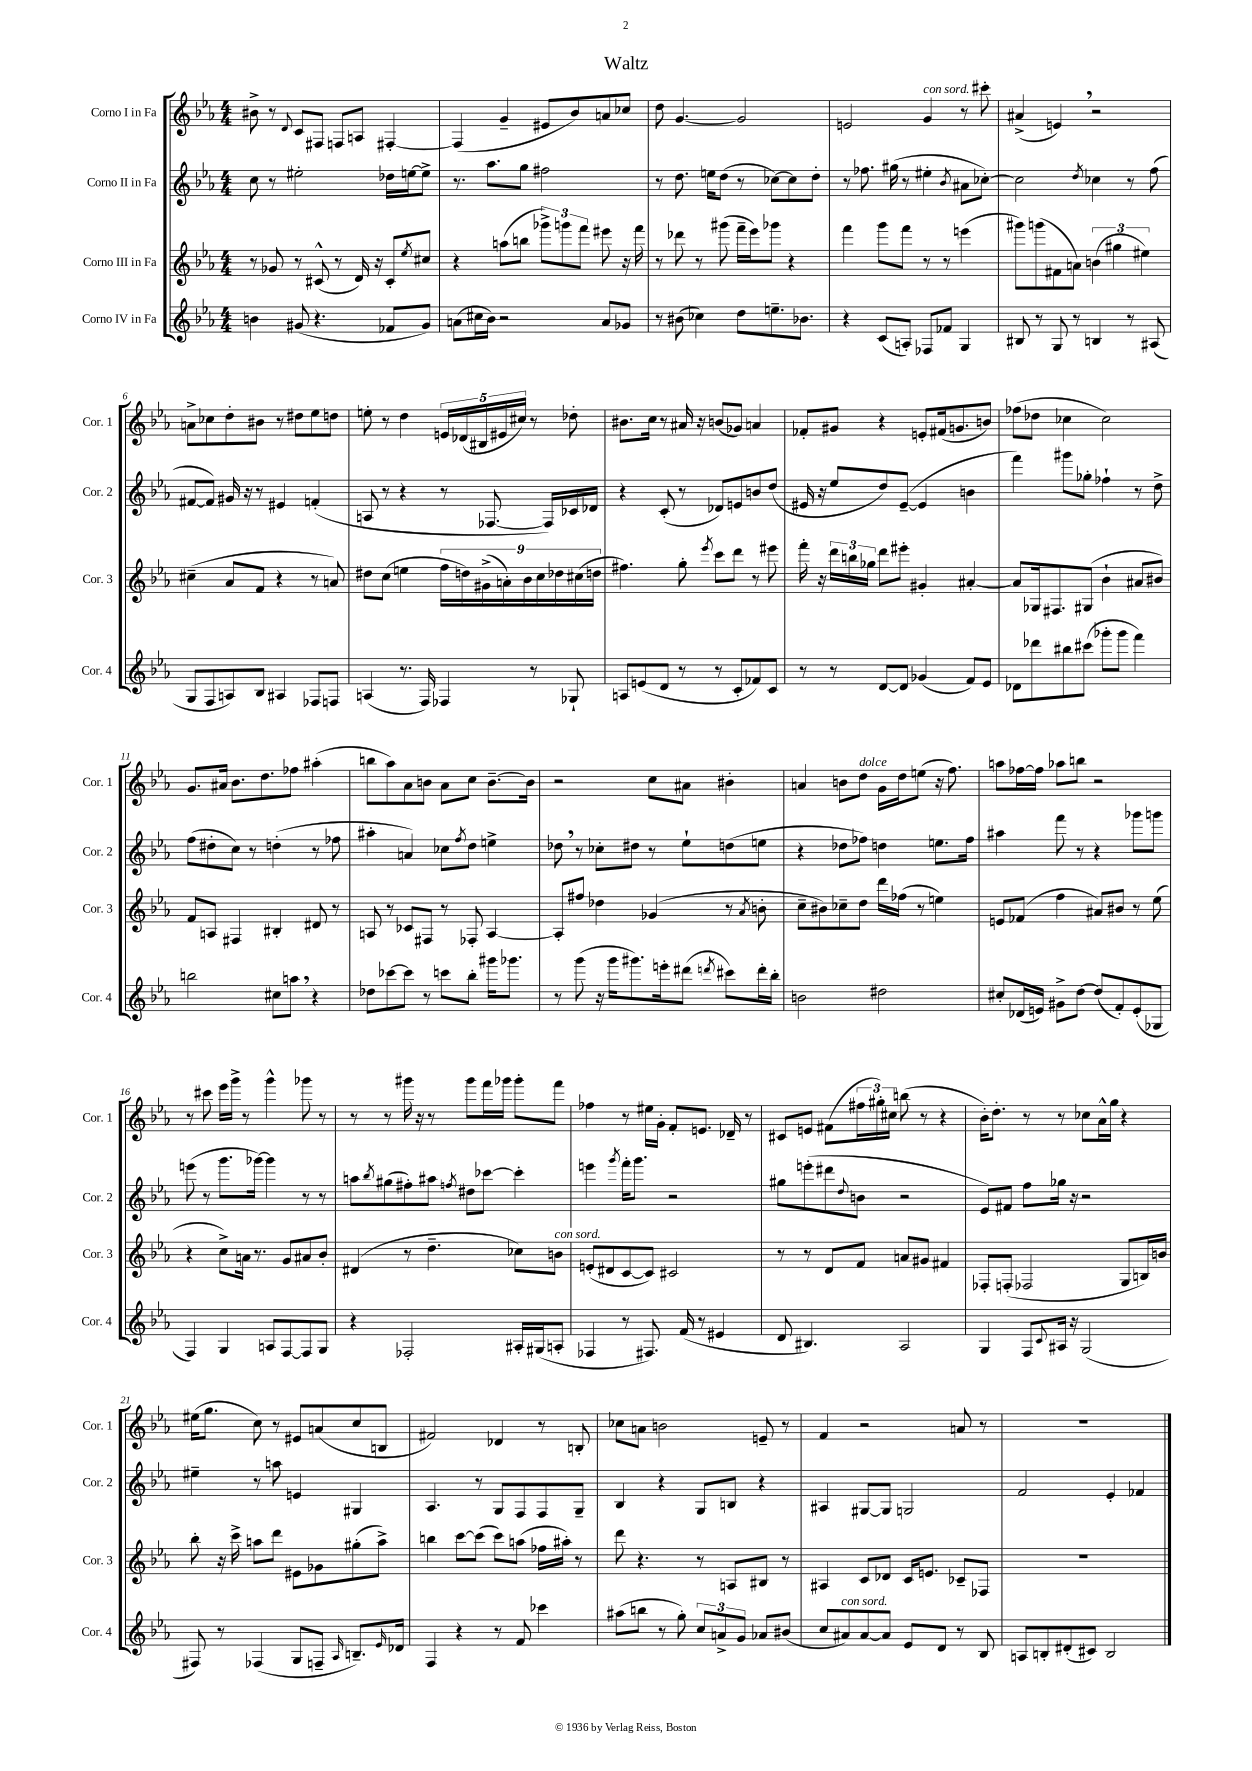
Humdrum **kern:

**kern	**kern	**kern	**kern
*part4	*part3	*part2	*part1
*staff4	*staff3	*staff2	*staff1
*I"Corno IV in Fa	*I"Corno III in Fa	*I"Corno II in Fa	*I"Corno I in Fa
*I'Cor. 4	*I'Cor. 3	*I'Cor. 2	*I'Cor. 1
*clefG2	*clefG2	*clefG2	*clefG2
*k[b-e-a-]	*k[b-e-a-]	*k[b-e-a-]	*k[b-e-a-]
*M4/4	*M4/4	*M4/4	*M4/4
=1	=1	=1	=1
4bn\	8r	8cc\	8b#X^\
.	8g-X/	8r	8r
.	.	.	8qqd/
(8g#X/	8r	2ee#X'\	8c/L
4.r	(8c#X^^/	.	8F#X/J
.	8r	.	8Fn/L
.	16d/)	.	8An/J
.	16r	.	.
8f-X/L	8c#'/L	16dd-X\LL	[4F#X'/
.	.	[16een\J	.
.	8qee-/	.	.
8g#/J)	8cc#X/J	8ee^\J]	.
=2	=2	=2	=2
(8an\L	4r	8.r	(4F#/]
16cc#X\L	.	.	.
16b-\JJ)	.	8.aa-\L	.
2r	(8aan\L	.	4g~/
.	8bbn\J	8gg\J	.
.	12ggg-X^\L)	2ff#X\	8e#X/L
.	12gggn\	.	.
.	.	.	8b-/)
.	12fff\J	.	.
8a/L	8eee#X\	.	8an/
8g-X/J	16r	.	8cc-X/J
.	16fff\	.	.
=3	=3	=3	=3
8r	8r	8r	8dd\
(8b#X\	8ddd-X\	8.dd\	[4.g/
4cc-X\)	8r	.	.
.	.	16een\KL	.
.	(8ggg#X\	(8dd\J	.
8dd\L	16fff~\LL	8r	2g/]
.	16eee-\J)	.	.
8.een~\	8ggg-X\J	[8cc-X\L)	.
.	4r	8cc-\]	.
8.b-X\J	.	.	.
.	.	8dd'\J	.
=4	=4	=4	=4
4r	4fff\	8r	2en/
.	.	8.ff-X\	.
(8c/L	8ggg\L	.	.
.	.	(16gg#X\	.
8An'/J)	8fff\J	8r	.
!	!	!	!LO:TX:a:i:t=con sord.
8F-X/L	8r	4ee#X'\	4g/
8f-X/J	8r	.	.
.	.	8qb-/	.
4G/	(4eeen\	8a#X\L	8r
.	.	[8cc-X'\J)	8ccc#X'\
=5	=5	=5	=5
8B#X/	8ggg#X\L)	2cc-\]	(4a#X^/
8r	(8gggn\	.	.
8G/	8f#X\	.	4en,/)
8r	8an\J)	.	.
.	.	8qdd/	.
4Bn/	(6bn\	4cc-X\	2r
.	6gg#X\	.	.
8r	.	8r	.
.	6ee#X\)	.	.
(8A#X/	.	(8ff\	.
!!LO:LB:g=z
=6	=6	=6	=6
8G/L	(4cc#X~\	[8f#X/L	8an^\L
8F/	.	8f#/J])	8cc-X\
8An/)	8a-/L	16g#X/	8dd'\
.	.	16r	.
8B-/J	8f/J	8r	8b#X\J
4A#X/	4r	4e#X/	8r
.	.	.	8dd#X\L
8F-X/L	8r	(4fn'/	8ee-\
8Fn/J	8an/)	.	8ddn\J
=7	=7	=7	=7
(4An/	8dd#X\L	8An/	8een'\
.	(8cc\J	8r	8r
8.r	4een\	4r	4dd\
16F/)	.	.	.
4F-X/	18ff\LL	8r	20en/LL
.	.	.	(20d-X/
.	18ddn\)	.	.
.	.	.	20B#X/
.	(18g#X^\	.	.
.	.	[8.F-X/	.
.	.	.	20e#X/
.	18an'\)	.	.
.	.	.	20cc#X/JJ)
.	18b-\	.	.
8r	.	.	8r
.	18cc\	.	.
.	.	16F-/LL])	.
.	18dd-X\	.	.
8G-X`/	.	16c-X/	8dd-X'\
.	(18cc#X\	.	.
.	.	16d-X/JJ	.
.	18ddn\JJ	.	.
=8	=8	=8	=8
8An/L	4.ff#X\)	4r	8.b#X\L
(8en/	.	.	.
.	.	.	16cc\Jk
8d/J	.	(8c'/	8r
8r	8gg'\	8r	16a#X/
.	.	.	16r
.	8qeee-/	.	.
8r	8ccc\L	8d-X/L)	(8bn/L
8c'/L	8ddd\J	8en/	8g-X/J)
8f-X/)	8r	8bn/	4an/
8c/J	8eee#X\	(8dd/J	.
=9	=9	=9	=9
8r	16fff'\	16e#X/	8f-X'/L
.	16r	16r	.
8r	24ddd\LL	8ee-/L	8g#X/J
.	24bbn\	.	.
.	24gg-X\JJ	.	.
[8d/L	8ddd\L	8dd/)	4r
8d/J]	8eee#X'\J	([8e#~/J	.
(4g-X/	4g#X'/	4e#/]	8en'/L
.	.	.	(16f#X/k
.	.	.	8.gn/
8f/L)	[4a#X'/	4bn\	.
8e-/J	.	.	8bn/J)
=10	=10	=10	=10
8d-X\L	8a#/L]	4fff\)	(8ff-X\L
8ddd-X\	16G-X/k	.	8dd-X\J
.	8.F#X/	.	.
8bb#X\	.	8ggg#X\L	4cc-X\
(8ccc#X\J	(8G#X/J	8gg-X'\J	.
8ggg-X'\L	4b-`\	4ff-X`\	2cc-\)
8ggg-\J	.	.	.
4fff\)	8a#X/L	8r	.
.	8b#X/J)	8dd^\	.
!!LO:LB:g=z
=11	=11	=11	=11
2bbn\	8f/L	(8ff\L	8.g/L
.	8An/J	8dd#X'\	.
.	.	.	16a#X/Jk
.	4F#X/	8cc\J)	8.b-\L
.	.	8r	.
.	.	.	8.dd\
8cc#X\L	4B#X'/	(4ddn'\	.
8aan,\J	.	.	8ff-X\J
4r	8d#X/	8r	(4aa#X'\
.	8r	8ff-X\	.
=12	=12	=12	=12
8dd-X\L	8An/	4aa#X'\	8bbn\L
[8ccc-X\	8r	.	8aa-\)
8ccc-\J]	8c-X/L	4an/)	8a-\
8r	8F#X/J	.	8bn\J
8cccn\L	8r	8cc-X\L	8a-\L
.	.	8qff/	.
8bb-'\J	8F-X'/	8dd\J	8cc\J
16ggg#X\KL	[4A/	4een^\	[8.b~\L
8.ggg-X\J	.	.	.
.	.	.	16b\Jk]
=13	=13	=13	=13
8r	8A'/L]	8dd-X,\	2r
(8ggg\	8ff#X/J	8r	.
16r	4dd-X\	8cc-X'\L	.
16ggg\KL	.	.	.
8.ggg#X\)	.	8dd#X\J	.
.	(4g-X/	8r	8cc\L
16eeen'\k	.	.	.
(8ddd#X\J	.	8ee-`\L	8a#X\J
8qdddn/	.	.	.
8ccc#X\L)	8r	(8ddn\	4b#X'\
.	8qa-/	.	.
16ddd'\L	8bn'\	8een\J	.
16bb-'\JJ	.	.	.
=14	=14	=14	=14
2bn\	8cc~\L	4r	4an/
.	8b#X\)	.	.
.	8cc-X~\	8dd-X\L	8bn\L
!	!	!	!LO:TX:a:i:t=dolce
.	8dd\J	8ff-X\J)	8dd\J
2dd#X\	16ddd\LL	4ddn\	16g\LL
.	(16ff-X\JJ	.	16dd\J
.	8r	.	(8een\J
.	4een\)	8.een\L	16r
.	.	.	8.ff\)
.	.	16ff-\Jk	.
=15	=15	=15	=15
8cc#X'/L	8en/L	4aa#X\	8aan\L
(16d-X/L	(8f-X/J	.	[16ff-X\L
16en/JJ)	.	.	16ff-\JJ]
8g#X^\L	4ff\	8fff\	8aa-X\L
[8dd\J	.	8r	8bbn\J
(8dd/L]	8a#X/L)	4r	2r
8f'/)	8b#X/J	.	.
(8e'/	8r	8ggg-X\L	.
8G-X/J	(8ee-\	8gggn\J	.
!!LO:LB:g=z
=16	=16	=16	=16
4F/)	4r	(8eeen\	8r
.	.	8r	8ccc#X\
4G/	8cc^\L)	8.ggg\L	16eee-\LL
.	.	.	16ggg^\JJ
.	16an\Jk	.	8r
.	8.r	[16ggg-X\Jk)	.
8An/L	.	4ggg-\]	4ggg^^\
[8F/	8g/L	.	.
8F/]	8a#X/	8r	8ggg-X\
8G/J	8b-'/J	8r	8r
=17	=17	=17	=17
4r	(4d#X/	8aan\L	8r
.	.	8qbb-/	.
.	.	(8gg#X\	8r
2F-X'/	8r	8ff#X'\)	16ggg#X\
.	.	.	16r
.	4.dd~\	8aa#X\J	8r
.	.	8qffn/	.
.	.	8dd#X\L	8ggg#\L
.	.	[8ccc-X\J	16fff\L
.	.	.	16ggg-X\JJ
16A#X'/LL	8cc-X\L)	4ccc-'\]	8ggg-'\L
(16G#X/J	.	.	.
!	!LO:TX:a:i:t=con sord.	!	!
8An'/J	8bn\J	.	8fff\J
=18	=18	=18	=18
4F-X/	(8en'/L	4eeen\	4ff-X\
.	8d#X/	.	.
.	.	8qggg/	.
8r	[8c/	16fff'\KL	8r
.	.	8.ggg\J	.
8.F#X/)	8c/J])	.	16ee#X\LL
.	.	.	16g'\JJ
.	2c#X/	2r	8f'/L
(16f/	.	.	.
8r	.	.	8.en/J
4e#X/	.	.	.
.	.	.	16d-X~/
.	.	.	8r
=19	=19	=19	=19
8d/	8r	8gg#X\L	8c#X/L
4.B#X/)	8r	(8eeen'\	8en/J
.	8d/L	8ddd#X\	(8f#X\L
.	.	8qqdd/	.
.	8f/J	8bn\J	24ff#X\L
.	.	.	24gg#X'\)
.	.	.	24cc#X\JJ
2A-/	8an/L	2r	(8bbn\
.	8g#X/J	.	8r
.	4f#X/	.	4r
=20	=20	=20	=20
4G/	8F-X'/L	8e-/L)	16b-'\KL)
.	.	.	8.dd'\J
.	(8Fn'/J	8f#X/J	.
8F/L	2F-X/	8ff\L	8r
8qqc/	.	.	.
16A#X/Jk	.	16gg-X\Jk	8r
16r	.	16r	.
(2G/	.	2r	8cc-X\L
.	.	.	16a-^^\L
.	.	.	16gg\JJ
.	8G/L	.	4r
.	16Bn/L)	.	.
.	16bn/JJ	.	.
!!LO:LB:g=z
=21	=21	=21	=21
8F#X/)	8bb-'\	4ee#X~\	(16ee#X\KL
.	.	.	8.gg\J
8r	16r	.	.
.	16ccc^\	.	.
(4F-X/	8aan\L	8r	8cc\)
.	8ddd\J	8aan\	8r
8G/L	8e#X\L	4en/	8e#X/L
8Fn~/J	8g-X\	.	(8an/
16qqA-/	.	.	.
8.Bn~/L)	(8gg#X'\	4G#X/	8cc/
.	8aa^\J)	.	8Bn/J
16qqe-/	.	.	.
16d-X/Jk	.	.	.
=22	=22	=22	=22
4F/	4bbn\	4.A-/	2f#X/)
4r	[8ccc\L	.	.
.	(8ccc\J]	8r	.
8r	8ccc\L)	8G/L	4d-X/
8f/	(8aan\J	8F/	.
4ccc-X\	16ff-X\LL	8F/	8r
.	16aa#X'\JJ)	.	.
.	8r	8G~/J	8Bn'/
=23	=23	=23	=23
(8aa#X\L	8ddd\	4B-/	8cc-X\L
8bbn\J	4.r	.	8an\J
8r	.	4r	2bn\
8gg'\)	.	.	.
12cc/L	8r	8G/L	.
12an^/	.	.	.
.	8An/L	8Bn/J	.
12g/J	.	.	.
8a-X/L	8B#X/J	4r	8en~/
(8b#X/J	8r	.	8r
=24	=24	=24	=24
8cc/L	4A#X/	4A#X/	4f/
!LO:TX:a:i:t=con sord.	!	!	!
8a#X/)	.	.	.
[8a#/	8c/L	[8G#X/L	2r
8a#/J]	8d-X/J	8G#/J]	.
8e-/L	16c/KL	2Gn/	.
.	8.en/J	.	.
8d/J	.	.	.
8r	8c-X~/L	.	8an/
8B-/	8F-X/J	.	8r
=25	=25	=25	=25
8An/L	1r	2f/	1r
8Bn'/	.	.	.
(8d#X'/	.	.	.
8c#X/J)	.	.	.
2B/	.	4e-'/	.
.	.	4f-X/	.
==	==	==	==
*-	*-	*-	*-
